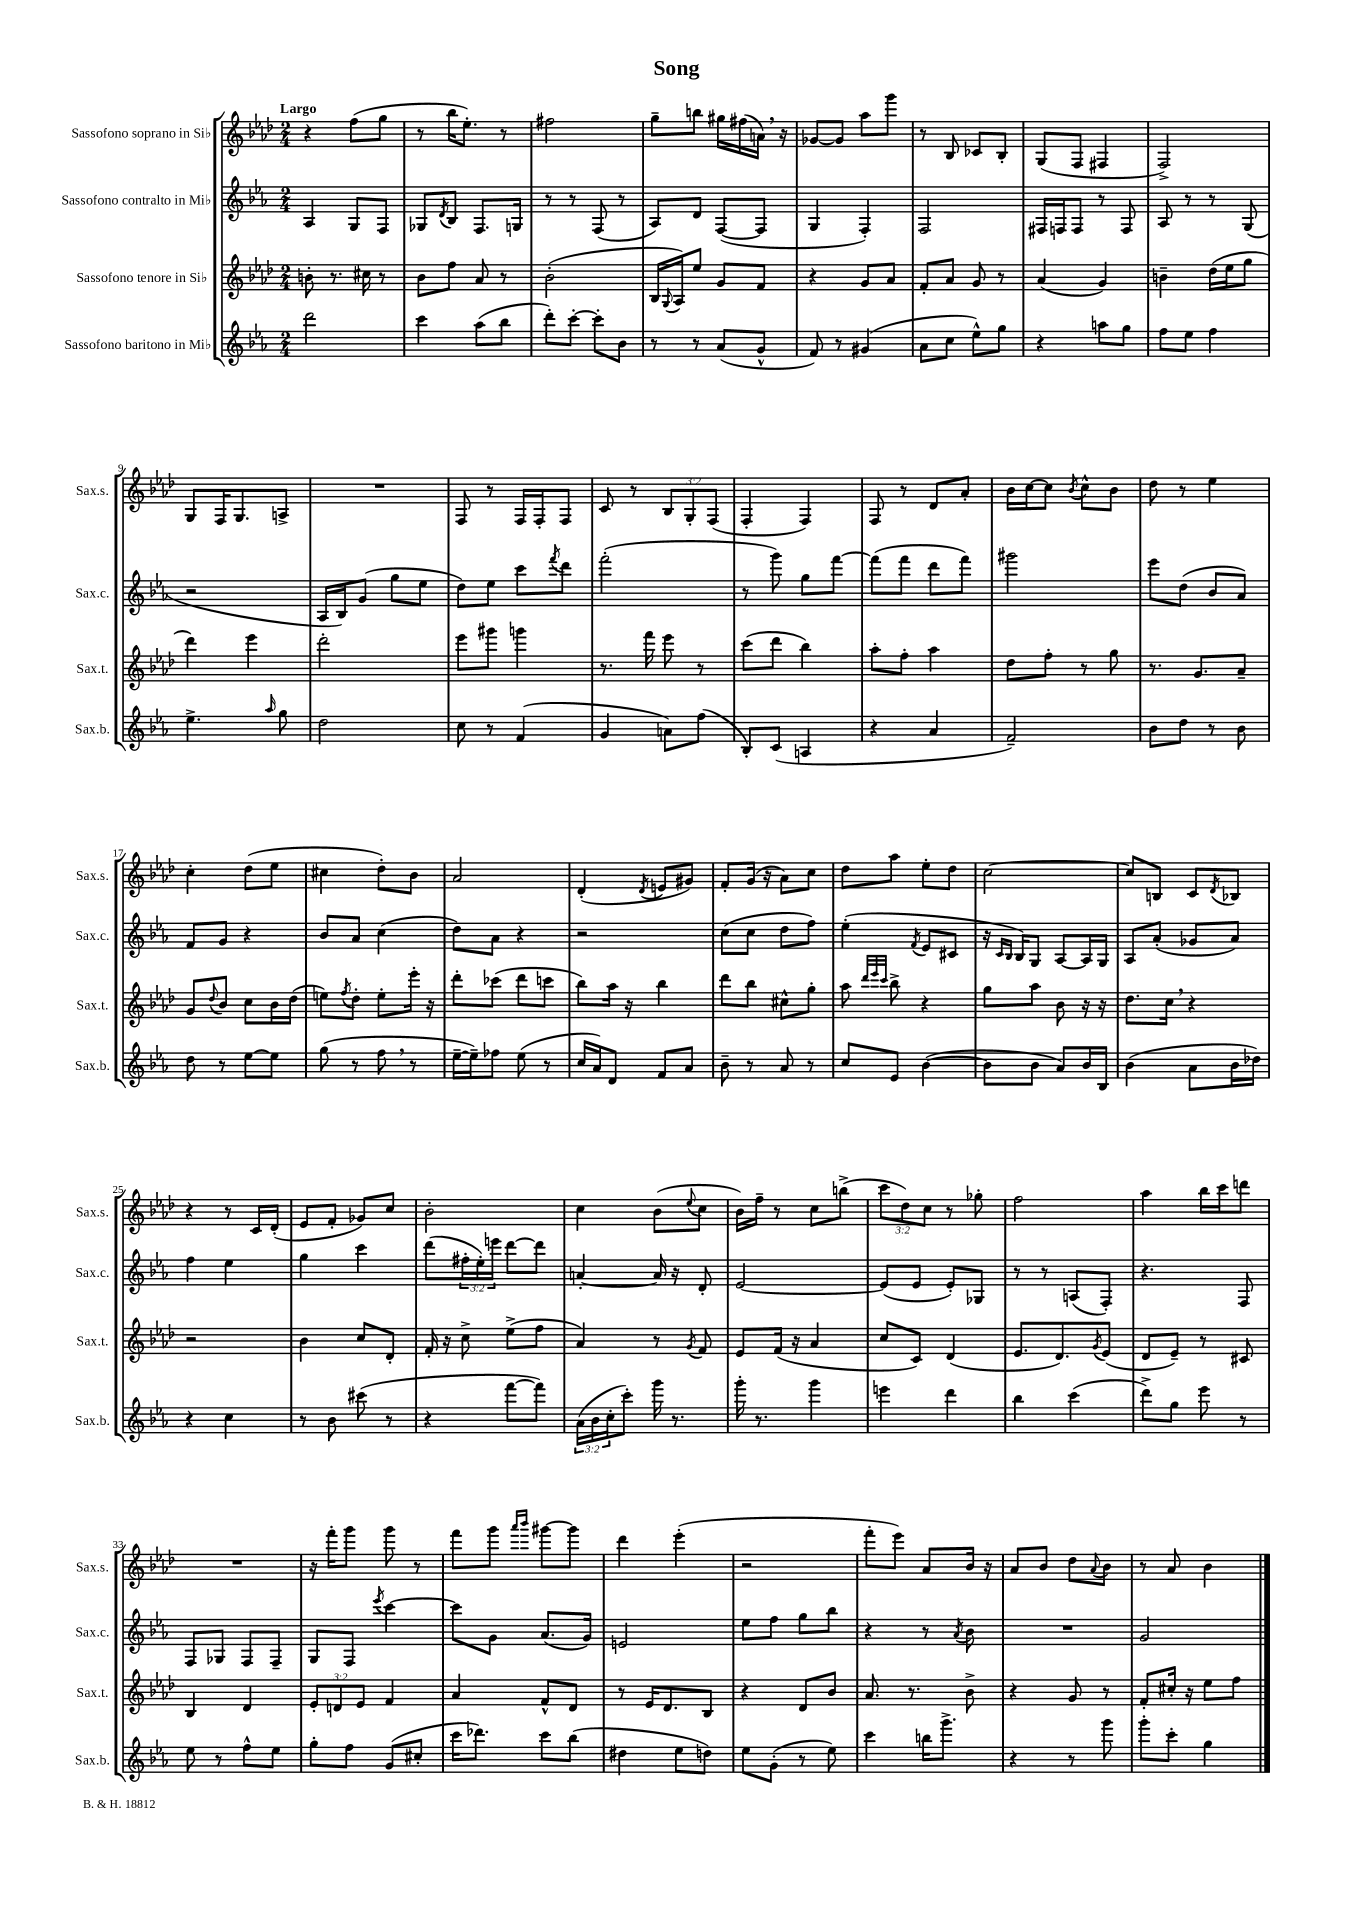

**kern	**kern	**kern	**kern
*staff4	*staff3	*staff2	*staff1
*clefG2	*clefG2	*clefG2	*clefG2
*k[b-e-a-]	*k[b-e-a-d-]	*k[b-e-a-]	*k[b-e-a-d-]
*M2/4	*M2/4	*M2/4	*M2/4
2ddd\	8b'\	4A-/	4r
.	8.r	.	.
.	.	8G/L	(8ff\L
.	16cc#\	.	.
.	8r	8F/J	8gg\J
=	=	=	=
4ccc\	8b-\L	8G-/L	8r
.	.	8qd/	.
.	8ff\J	8B-/J	16bb-\LK
.	.	.	8.ee-'\J)
(8aa-\L	8a-/	8.F/L	.
8bb-\J	8r	.	8r
.	.	16G/Jk	.
=	=	=	=
8ddd'\L)	(2b-'\	8r	2ff#\
[8ccc'\J	.	8r	.
8ccc'\]L	.	(8F/	.
8b-\J	.	8r	.
=	=	=	=
8r	16B-/LL	8A-/L)	8gg~\L
.	8qqG/	.	.
.	16A-/J)	.	.
8r	8ee-/J	8d/J	8bb\J
(8a-/L	8g/L	([8F/L	16gg#\LL
.	.	.	(16ff#\
8g^^/J	8f/J	8F/]J	16a\JJ)
.	.	.	16r
=	=	=	=
8f/)	4r	4G/	[8g-/L
8r	.	.	8g-/]J
(4g#/	8g/L	4F'/)	8aa-\L
.	8a-/J	.	8ggg\J
=	=	=	=
8a-\L	8f'/L	2F/	8r
8cc\J	8a-/J	.	8B-/
8ee-^^\L)	8g/	.	8c-/L
8gg\J	8r	.	8B-'/J
=	=	=	=
4r	(4a-/	16F#/LL	(8G/L
.	.	16F/J	.
.	.	8F/J	8F/J
8aa\L	4g/)	8r	4F#/
8gg\J	.	8F/	.
=	=	=	=
8ff\L	4b~\	8A-/	2F^/)
8ee-\J	.	8r	.
4ff\	(16dd-\LL	8r	.
.	16ee-\J	.	.
.	8gg\J	(8G/	.
=	=	=	=
4.ee-^\	4ddd-\)	2r	8G/L
.	.	.	16F/K
.	.	.	8.G/
.	4eee-\	.	.
16qqaa-/	.	.	.
8gg\	.	.	8A^/J
=	=	=	=
2dd\	2ddd-'\	16A-/LL	2r
.	.	16B-/J)	.
.	.	(8g/J	.
.	.	8gg\L	.
.	.	8ee-\J	.
=	=	=	=
8cc\	8eee-\L	8dd\L)	8F/
8r	8ggg#\J	8ee-\J	8r
(4f/	4ggg\	8ccc\L	16F/LL
.	.	.	16F'/J
.	.	8qfff/	.
.	.	8ddd\J	8F/J
=	=	=	=
4g/	8.r	(2fff'\	8c/
.	.	.	8r
.	16fff\	.	.
8a\L)	8eee-\	.	12B-/L
.	.	.	12G'/
(8ff\J	8r	.	.
.	.	.	(12F/J
=	=	=	=
8B-'/L)	(8ccc\L	8r	4F'/
(8c/J	8ddd-\J	8ggg\)	.
4A/	4bb-\)	8gg\L	4F/)
.	.	[8fff\J	.
=	=	=	=
4r	8aa-'\L	(8fff\]L	8F/
.	8ff'\J	8fff\J	8r
4a-/	4aa-\	8ddd\L	8d-/L
.	.	8fff\J)	8a-'/J
=	=	=	=
2f~/)	8dd-\L	2ggg#\	16b-\LL
.	.	.	[16cc\J
.	8ff'\J	.	8cc\]J
.	.	.	8qb-/
.	8r	.	8cc^^\L
.	8gg\	.	8b-\J
=	=	=	=
8b-\L	8.r	8eee-\L	8dd-\
8dd\J	.	(8dd\J	8r
.	8.g/L	.	.
8r	.	8b-/L	4ee-\
8b-\	8a-~/J	8a-/J)	.
=	=	=	=
8dd\	8g/L	8f/L	4cc'\
.	8qqdd-/	.	.
8r	8b-/J	8g/J	.
[8ee-\L	8cc\L	4r	(8dd-\L
8ee-\]J	16b-\L	.	8ee-\J
.	(16dd-\JJ	.	.
=	=	=	=
(8gg\	8ee\L)	8b-/L	4cc#\
.	8qff/	.	.
8r	8dd-'\J	8a-/J	.
8ff\	8ee'\L	(4cc\	8dd-'\L)
8r	16eee-'\Jk	.	8b-\J
.	16r	.	.
=	=	=	=
[16ee-~\LL	8ddd-'\L	8dd\L)	2a-/
16ee-~\]J)	.	.	.
8ff-\J	(8ccc-\J	8a-\J	.
(8ee-\	8ddd-\L	4r	.
8r	8ccc\J	.	.
=	=	=	=
16cc/LL	8bb-\L)	2r	(4d-'/
16a-/J)	.	.	.
8d/J	16aa-\Jk	.	.
.	16r	.	.
.	.	.	8qd-/
8f/L	4bb-\	.	8e/L
8a-/J	.	.	8g#/J)
=	=	=	=
8b-~\	8ddd-\L	(8cc\L	8f'/L
8r	8bb-\J	8cc\J	(16g/Jk
.	.	.	16r
8a-/	8cc#^^\L	8dd\L	8a-\L)
8r	8gg'\J	8ff\J)	8cc\J
=	=	=	=
8cc/L	8aa-\	(4ee-'\	8dd-\L
.	32qqddd-/LLL	.	.
.	32qqeee-/	.	.
.	32qqccc/JJJ	.	.
8e-/J	8bb-^\	.	8aa-\J
.	.	8qf/	.
([4b-\	4r	8e-/L	8ee-'\L
.	.	8c#/J	8dd-\J
=	=	=	=
8b-\]L	8gg\L	16r	[2cc\
.	.	16qqc/LL	.
.	.	16qqB-/JJ	.
.	.	16B-/LK)	.
8b-\J	8aa-\J	8G/J	.
8a-/L)	8b-\	[8A-/L	.
16b-/L	16r	16A-/]L	.
16B-/JJ	16r	16G/JJ	.
=	=	=	=
(4b-\	8.dd-\L	8A-/L	8cc/]L
.	.	(8a-'/J	8B/J
.	16cc\Jk	.	.
8a-\L	4r	8g-/L	8c/L
.	.	.	8qd-/
16b-\L	.	8a-/J)	8B-/J
16dd-\JJ)	.	.	.
=	=	=	=
4r	2r	4ff\	4r
4cc\	.	4ee-\	8r
.	.	.	16c/LL
.	.	.	(16d-'/JJ
=	=	=	=
8r	4b-\	4gg\	8e-/L
8b-\	.	.	8f'/J
(8ccc#\	8cc/L	4ccc\	8g-/L)
8r	8d-'/J	.	8cc/J
=	=	=	=
4r	16f'/	(8ddd\L	2b-'\
.	16r	.	.
.	8cc^\	24ff#'\L	.
.	.	24ee-'\)	.
.	.	24eee\JJ	.
[8fff\L	(8ee-^\L	[8ddd\L	.
8fff\]J)	8ff\J	8ddd\]J	.
=	=	=	=
(24a-\LL	4a-/)	[4a'/	4cc\
24b-\	.	.	.
24cc'\J	.	.	.
8ccc'\J)	.	.	.
16ggg\	8r	16a/]	(8b-\L
8.r	.	16r	.
.	8qg/	.	8qqee-/
.	8f/	8d'/	8cc\J
=	=	=	=
16ggg'\	8e-/L	[2e-/	16b-\LL)
8.r	.	.	16ff~\JJ
.	(16f/Jk	.	8r
.	16r	.	.
4ggg\	4a-/	.	8cc\L
.	.	.	(8bb^\J
=	=	=	=
4eee\	8cc/L	(8e-/]L	12ccc\L
.	.	.	12dd-\)
.	8c/J)	8e-/J	.
.	.	.	12cc\J
4ddd\	(4d-/	8e-'/L)	8r
.	.	8G-/J	8gg-'\
=	=	=	=
4bb-\	8.e-/L	8r	2ff\
.	.	8r	.
.	8.d-/)	.	.
(4ccc\	.	(8A/L	.
.	8qg/	.	.
.	(8e-/J	8F'/J)	.
=	=	=	=
8ddd^\L)	8d-/L	4.r	4aa-\
8gg\J	8e-~/J)	.	.
8eee-\	8r	.	16bb-\LL
.	.	.	16ccc\J
8r	8c#/	8F/	8ddd\J
=	=	=	=
8ee-\	4B-/	8F/L	2r
8r	.	8G-/J	.
8ff^^\L	4d-/	8F/L	.
8ee-\J	.	8F~/J	.
=	=	=	=
8gg'\L	12e-'/L	8G/L	16r
.	.	.	16fff'\LK
.	12d/	.	.
8ff\J	.	8F/J	8ggg\J
.	12e-/J	.	.
.	.	8qeee-/	.
(8g/L	4f/	[4ccc\	8ggg\
8cc#'/J	.	.	8r
=	=	=	=
16ccc\LK	4a-/	8ccc\]L	8fff\L
8.ddd-\J)	.	.	.
.	.	8g\J	8ggg\J
.	.	.	16qqaaa-/LL
.	.	.	16qqbbb-/JJ
8ccc\L	8f^^/L	(8.a-/L	[8ggg#\L
(8bb-\J	8d-/J	.	8ggg#\]J
.	.	16g/Jk)	.
=	=	=	=
4dd#\	8r	2e/	4ddd-\
.	16e-/LK	.	.
.	8.d-/	.	.
8ee-\L	.	.	(4eee-'\
8dd\J)	8B-/J	.	.
=	=	=	=
8ee-\L	4r	8ee-\L	2r
(8g'\J	.	8ff\J	.
8r	8d-/L	8gg\L	.
8ee-\)	8b-/J	8bb-\J	.
=	=	=	=
4ccc\	8.a-/	4r	8fff'\L
.	.	.	8eee-\J)
.	8.r	.	.
16bb\LK	.	8r	8a-/L
8.ggg^\J	.	.	.
.	.	8qa-/	.
.	8b-^\	8b-\	16b-/Jk
.	.	.	16r
=	=	=	=
4r	4r	2r	8a-/L
.	.	.	8b-/J
8r	8g/	.	8dd-\L
.	.	.	8qqa-/
8ggg\	8r	.	8b-\J
=	=	=	=
8ggg'\L	8f'/L	2g/	8r
8ccc'\J	16cc#'/Jk	.	8a-/
.	16r	.	.
4gg\	8ee-\L	.	4b-\
.	8ff\J	.	.
==	==	==	==
*-	*-	*-	*-
